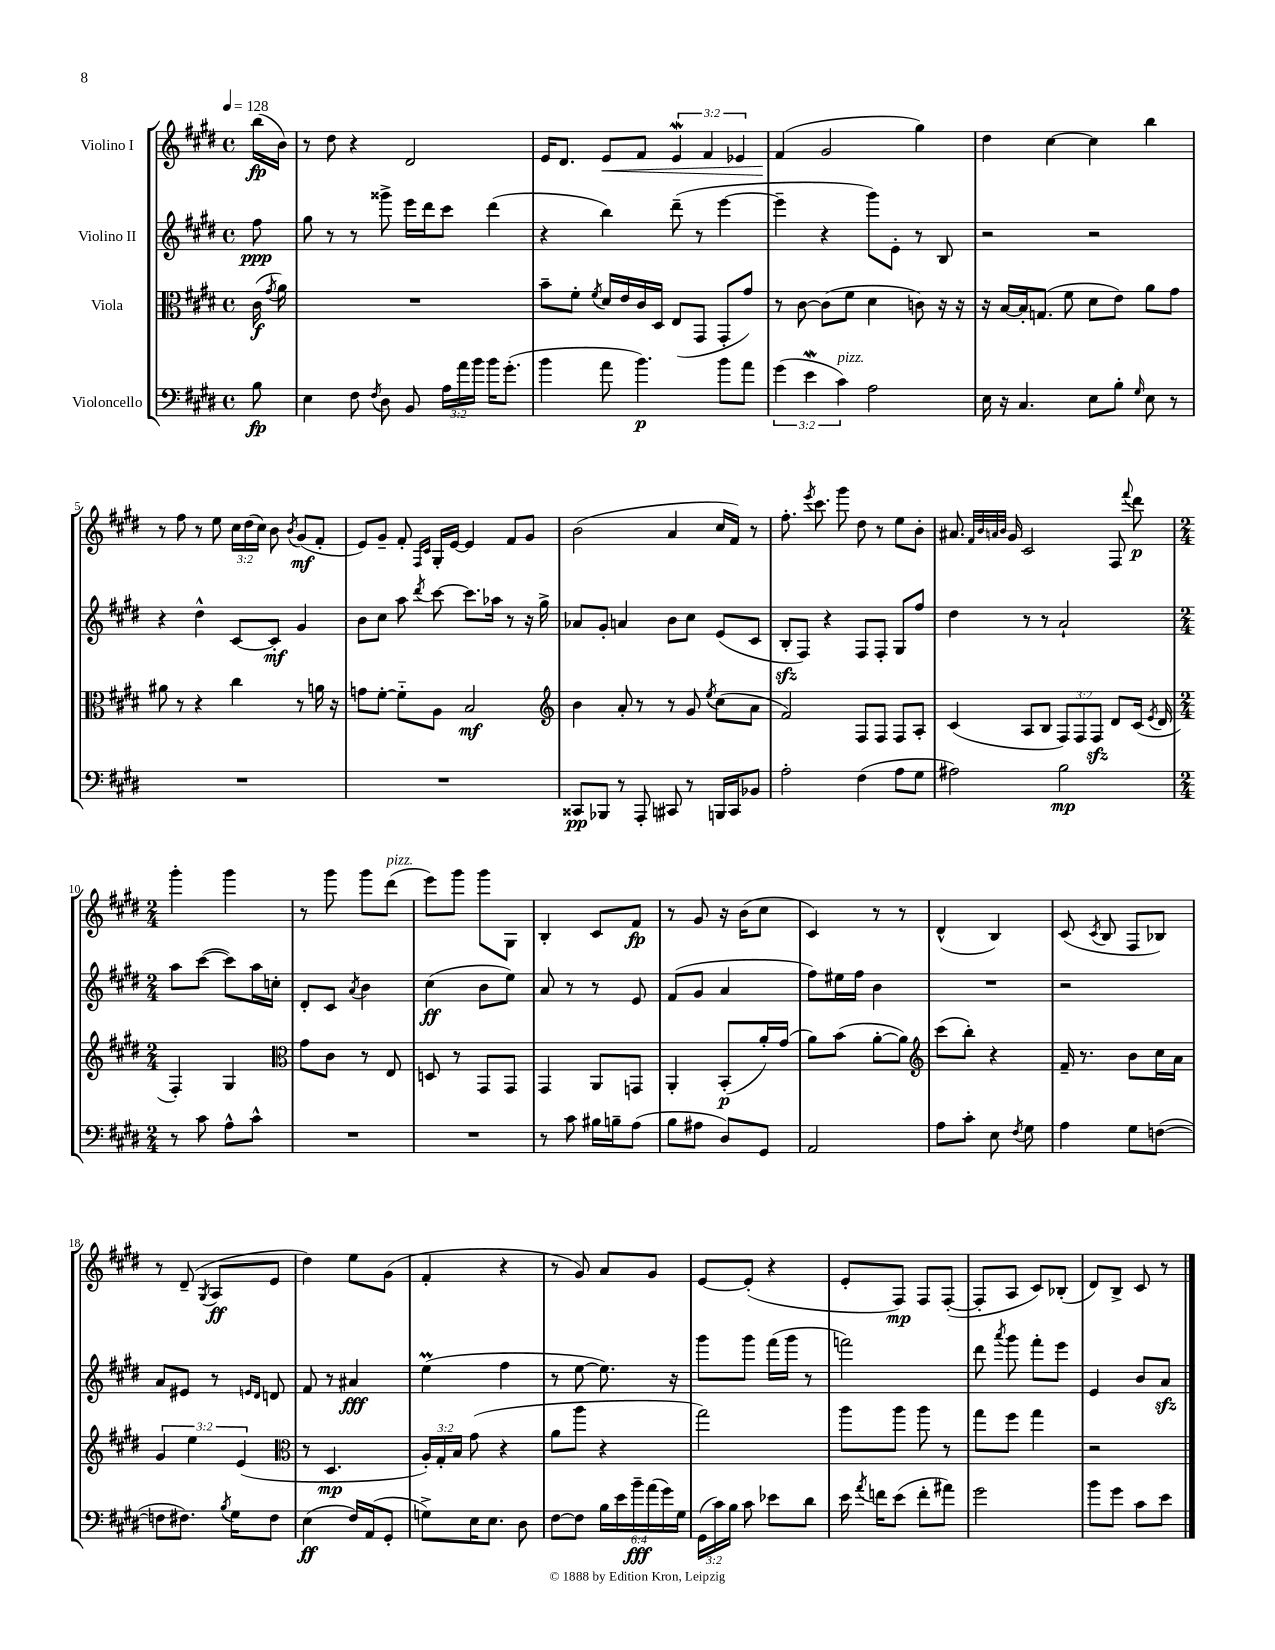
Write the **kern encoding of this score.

**kern	**kern	**kern	**kern
*staff4	*staff3	*staff2	*staff1
*clefF4	*clefC3	*clefG2	*clefG2
*k[f#c#g#d#]	*k[f#c#g#d#]	*k[f#c#g#d#]	*k[f#c#g#d#]
*M4/4	*M4/4	*M4/4	*M4/4
*met(c)	*met(c)	*met(c)	*met(c)
*MM128	*MM128	*MM128	*MM128
8B	(16c#	8ff#	(16bb
.	8qg#	.	.
.	16a)	.	16b)
=	=	=	=
4E	1r	8gg#	8r
.	.	8r	8dd#
8F#	.	8r	4r
8qF#	.	.	.
8D#	.	8ggg##^	.
8BB	.	16eee	2d#
.	.	16ddd#	.
24A	.	8ccc#	.
24a	.	.	.
24b	.	.	.
16b	.	(4ddd#	.
(8.g#'	.	.	.
=	=	=	=
4b	8b~	4r	16e
.	.	.	8.d#
.	8f#'	.	.
.	8qf#	.	.
8a	16d#	4bb)	8e
.	16e	.	.
4.b)	16c#	.	8f#
.	16D#	.	.
.	(8E	(8ddd#~	6e
.	8GG#	8r	.
.	.	.	6f#
8b	8GG#'	[4eee	.
.	.	.	6e-
8a	8g#)	.	.
=	=	=	=
(6g#	8r	4eee~]	(4f#
.	[8c#	.	.
6e	.	.	.
.	(8c#]	4r	2g#
6c#)	.	.	.
.	8f#	.	.
2A	4d#	8ggg#)	.
.	.	8e'	.
.	8c)	8r	4gg#)
.	16r	8B	.
.	16r	.	.
=	=	=	=
16E	16r	2r	4dd#
16r	[16B	.	.
4.C#	16B']	.	.
.	(8.G	.	.
.	.	.	[4cc#
.	8f#	.	.
8E	8d#	2r	4cc#]
8B'	8e)	.	.
16qqG#	.	.	.
8E	8a	.	4bb
8r	8g#	.	.
=	=	=	=
1r	8a#	4r	8r
.	8r	.	8ff#
.	4r	4dd#^^	8r
.	.	.	8ee
.	4cc#	[8c#	24cc#
.	.	.	(24dd#
.	.	.	24cc#)
.	.	8c#']	8b
.	.	.	8qb
.	8r	4g#	(8g#
.	16a	.	8f#'
.	16r	.	.
=	=	=	=
1r	8g	8b	8e)
.	[8f#'	8cc#	8g#~
.	8f#'~]	8aa	8f#'
.	.	.	16qqF#
.	.	8qddd#	16qqc#
.	8A	[8ccc#	16G#'
.	.	.	[16e
.	2B	8.ccc#]	4e]
.	.	16aa-	.
.	.	8r	8f#
.	.	16r	8g#
.	.	16gg#^	.
=	=	=	=
*	*clefG2	*	*
8CC##	4b	8a-	(2b
8BBB-	.	8g#'	.
8r	8a'	4a	.
8AAA'	8r	.	.
8CC#	8r	8b	4a
8r	8g#	8cc#	.
.	8qee	.	.
16BBB	(8cc#	(8e	16cc#
16CC#	.	.	16f#)
8BB-	8a	8c#	8r
=	=	=	=
2A'	2f#)	8B'	8.ff#'
.	.	8F#)	.
.	.	.	8qeee
.	.	.	8.ccc#
.	.	4r	.
.	.	.	8ggg#
(4F#	8F#	8F#	8dd#
.	8F#	8F#'	8r
8A	8F#	8G#	8ee
8G#	8A'	8ff#	8b'
=	=	=	=
2A#)	(4c#	4dd#	8.a#
.	.	.	32qqf#
.	.	.	32qqb
.	.	.	32qqa
.	.	.	32qqb
.	.	.	16g#
.	8A	8r	2c#
.	8B	8r	.
2B	12F#)	2a`	.
.	12F#	.	.
.	12F#	.	.
.	8d#	.	8F#
.	.	.	8qqfff#
.	(16c#	.	8ddd#
.	8qe	.	.
.	16d#	.	.
=	=	=	=
*M2/4	*M2/4	*M2/4	*M2/4
8r	4F#')	8aa	4ggg#'
8c#	.	([8ccc#	.
8A^^	4G#	8ccc#])	4ggg#
8c#^^	.	16aa	.
.	.	16cc'	.
=	=	=	=
*	*clefC3	*	*
2r	8g#	8d#'	8r
.	8c#	8c#	8ggg#
.	.	8qa	.
.	8r	4b	8ggg#
.	8E	.	(8ddd#
=	=	=	=
2r	8D	(4cc#	8eee)
.	8r	.	8ggg#
.	8GG#	8b	8ggg#
.	8GG#	8ee)	8G#
=	=	=	=
8r	4GG#	8a	4B'
8c#	.	8r	.
16B#	8AA	8r	8c#
16B~	.	.	.
(8A	8GG	8e	8f#
=	=	=	=
8B	4AA'	(8f#	8r
8A#	.	8g#	8g#
8D#)	(8BB'	4a	16r
.	.	.	(16b
8GG#	16a')	.	8cc#
.	(16g#	.	.
=	=	=	=
2AA	8a)	8ff#)	4c#)
.	(8b	16ee#	.
.	.	16ff#	.
.	[8a'	4b	8r
.	8a])	.	8r
=	=	=	=
*	*clefG2	*	*
8A	(8ccc#	2r	(4d#^^
8c#'	8bb')	.	.
8E	4r	.	4B)
8qF#	.	.	.
8G#	.	.	.
=	=	=	=
4A	16f#~	2r	(8c#
.	8.r	.	.
.	.	.	8qc#
.	.	.	8B
8G#	8b	.	8F#
([8F	16cc#	.	8B-)
.	16a	.	.
=	=	=	=
8F]	6g#	8a	8r
8.F#)	.	8e#	(8d#~
.	6ee	.	.
.	.	.	8qG#
.	.	8r	8A
8qB	.	.	.
16G#	.	.	.
.	(6e	.	.
.	.	16qqe	.
.	.	16qqd#	.
8F#	.	8d	8e
=	=	=	=
*	*clefC3	*	*
(4E	8r	8f#	4dd#)
.	4.D#	8r	.
16F#)	.	4a#	8ee
(16AA	.	.	.
8GG#'	.	.	(8g#
=	=	=	=
8G^)	24A')	(4ee	4f#'
.	24G#'	.	.
.	24B	.	.
16E	(8g#	.	.
8.E	.	.	.
.	4r	4ff#	4r
8D#	.	.	.
=	=	=	=
[8F#	8a	8r	8r
8F#]	8aa	[8ee	8g#)
24B	4r	8.ee])	8a
24e	.	.	.
24b~	.	.	.
(24a	.	.	8g#
24g#)	.	.	.
.	.	16r	.
24G#	.	.	.
=	=	=	=
(24GG#	2gg#)	8ggg#	[8e
24c#)	.	.	.
24B	.	.	.
8c#	.	8ggg#	(8e']
8e-	.	(16fff#	4r
.	.	16ggg#	.
8d#	.	8r	.
=	=	=	=
16e	8aa	2fff)	8e'
8qa	.	.	.
16f	.	.	.
(8e	8aa	.	8F#)
8f'	8aa	.	8F#
8a#)	8r	.	([8F#'
=	=	=	=
2g#	8gg#	8ddd#	8F#']
.	.	8qaaa	.
.	8ff#	8ggg#	8A
.	4gg#	8fff#'	8c#)
.	.	8eee	(8B-'
=	=	=	=
8b	2r	4e	8d#)
8g#	.	.	8B^
8c#	.	8b	8c#
8e	.	8a	8r
==	==	==	==
*-	*-	*-	*-
